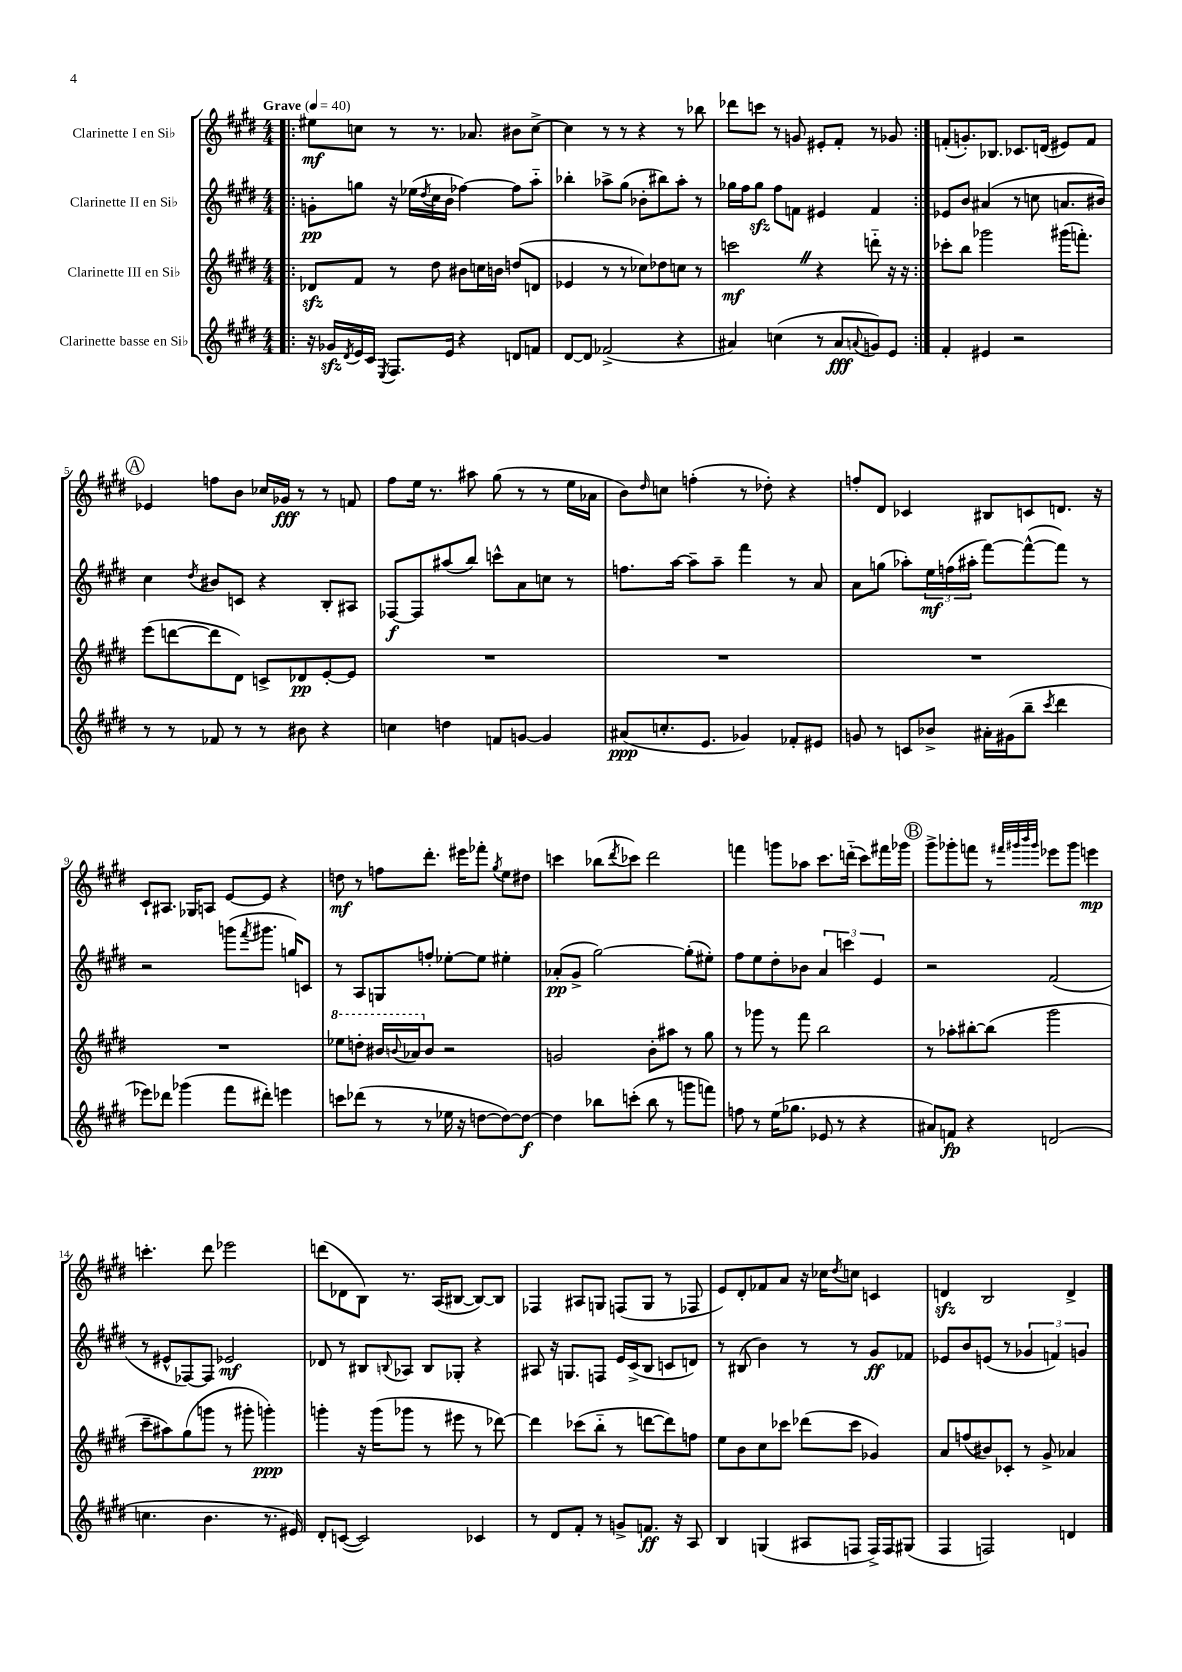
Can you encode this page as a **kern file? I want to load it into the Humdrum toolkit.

**kern	**dynam	**kern	**dynam	**kern	**dynam	**kern	**dynam
*part4	*part4	*part3	*part3	*part2	*part2	*part1	*part1
*staff4	*staff4	*staff3	*staff3	*staff2	*staff2	*staff1	*staff1
*I"Clarinette basse en Si♭	*	*I"Clarinette III en Si♭	*	*I"Clarinette II en Si♭	*	*I"Clarinette I en Si♭	*
*clefG2	*	*clefG2	*	*clefG2	*	*clefG2	*
*k[f#c#g#d#]	*	*k[f#c#g#d#]	*	*k[f#c#g#d#]	*	*k[f#c#g#d#]	*
*M4/4	*	*M4/4	*	*M4/4	*	*M4/4	*
*MM40	*	*MM40	*	*MM40	*	*MM40	*
=1!|:	=1!|:	=1!|:	=1!|:	=1!|:	=1!|:	=1!|:	=1!|:
!	!	!	!	!	!	!LO:TX:a:B:t=Grave	!
16r	.	8d-Xzz/L	.	8gn'\L	pp	8ee#X\L	mf
16g-Xzz/LL	.	.	.	.	.	.	.
8qd#/	.	.	.	.	.	.	.
16e/	.	8f#/J	.	8ggn\J	.	8ccn\J	.
16c#/JJ	.	.	.	.	.	.	.
8qE/	.	.	.	.	.	.	.
8.F#/L	.	8r	.	16r	.	8r	.
.	.	.	.	(16ee-X\LL	.	.	.
.	.	.	.	8qdd#/	.	.	.
.	.	8dd#\	.	16cc#\	.	8.r	.
16e/Jk	.	.	.	16b\JJ	.	.	.
4r	.	8b#X\L	.	[4ff-X\)	.	.	.
.	.	.	.	.	.	8.a-X/	.
.	.	16ccn\L	.	.	.	.	.
.	.	16bn\JJ	.	.	.	.	.
8dn/L	.	(8ddn/L	.	8ff-\L]	.	8b#X\L	.
8fn/J	.	8dn/J	.	8aa\J	.	[8cc^\J	.
=2	=2	=2	=2	=2	=2	=2	=2
[8d#/L	.	4e-X/	.	4bb-X'\	.	4cc\]	.
8d#/J]	.	.	.	.	.	.	.
(2f-X^/	.	8r	.	8aa-X^\L	.	8r	.
.	.	8r	.	(8gg#\J	.	8r	.
.	.	8cc-X\L)	.	8b-X'\L	.	4r	.
.	.	8dd-X\	.	8bb#X\)	.	.	.
4r	.	8ccn\J	.	8aa-'\J	.	8r	.
.	.	8r	.	8r	.	8bb-X\	.
=3	=3	=3	=3	=3	=3	=3	=3
4a#X/)	.	2cccnZ\	mf	16gg-X\LL	.	8ddd-X\L	.
.	.	.	.	16ff#\J	.	.	.
.	.	.	.	8gg-zz\J	.	8cccn\J	.
(4ccn\	.	.	.	8ff#\L	.	8r	.
.	.	.	.	8fn\J	.	8gn/	.
8r	.	4r	.	4e#X/	.	8e#X'/L	.
8a#/L	fff	.	.	.	.	8f#'/J	.
8qqan/	.	.	.	.	.	.	.
8gn/)	.	8dddn\	.	4f/	.	8r	.
8e/J	.	16r	.	.	.	8g-X/	.
.	.	16r	.	.	.	.	.
=4:|!	=4:|!	=4:|!	=4:|!	=4:|!	=4:|!	=4:|!	=4:|!
4f#'/	.	8ccc-X'\L	.	8e-X/L	.	(8fn'/L	.
.	.	8bb\J	.	8b/J	.	8.gn'/)	.
4e#X/	.	2ggg-X\	.	(4a#X/	.	.	.
.	.	.	.	.	.	8.B-X/J	.
2r	.	.	.	8r	.	8.c-X/L	.
.	.	.	.	8ccn\	.	.	.
.	.	.	.	.	.	(16dn/Jk	.
.	.	(16ggg#X\KL	.	8.an/L	.	8e#X/L)	.
.	.	8.fffn'\J)	.	.	.	.	.
.	.	.	.	.	.	8f/J	.
.	.	.	.	16b#X/Jk)	.	.	.
!!LO:LB:g=z
!!LO:REH:place=s1:t=A
=5	=5	=5	=5	=5	=5	=5	=5
8r	.	(8eee\L	.	4cc#\	.	4e-X/	.
8r	.	[8dddn\	.	.	.	.	.
.	.	.	.	8qdd#/	.	.	.
8f-X/	.	8ddd\]	.	8b#X/L	.	8ffn\L	.
8r	.	8d#\J)	.	8cn/J	.	8b\J	.
8r	.	8cn^/L	.	4r	.	16cc-X/LL	.
.	.	.	.	.	.	16g-X/JJ	fff
8b#X\	.	8d-X/	pp	.	.	8r	.
4r	.	[8e'/	.	8B'/L	.	8r	.
.	.	8e/J]	.	8A#X/J	.	8fn/	.
=6	=6	=6	=6	=6	=6	=6	=6
4ccn\	.	1r	.	[8F-X/L	f	8ff#\L	.
.	.	.	.	8F-/]	.	16ee\Jk	.
.	.	.	.	.	.	8.r	.
4ddn\	.	.	.	(8aa#X/	.	.	.
.	.	.	.	8bb/J)	.	8aa#X\	.
8fn/L	.	.	.	8cccn^^\L	.	(8gg#\	.
[8gn/J	.	.	.	8a\	.	8r	.
4g/]	.	.	.	8ccn\J	.	8r	.
.	.	.	.	8r	.	16ee\LL	.
.	.	.	.	.	.	16a-X\JJ	.
=7	=7	=7	=7	=7	=7	=7	=7
(8a#X/L	ppp	1r	.	8.ffn\L	.	8b\L)	.
.	.	.	.	.	.	16qqdd#/	.
8.ccn'/	.	.	.	.	.	8ccn\J	.
.	.	.	.	[16aa\Jk	.	.	.
.	.	.	.	8aa~\L]	.	(4ffn'\	.
8.e/J	.	.	.	.	.	.	.
.	.	.	.	8aa~\J	.	.	.
4g-X/)	.	.	.	4fff#\	.	8r	.
.	.	.	.	.	.	8dd-X'\)	.
8f-X'/L	.	.	.	8r	.	4r	.
8e#X/J	.	.	.	8a/	.	.	.
=8	=8	=8	=8	=8	=8	=8	=8
8gn/	.	1r	.	8a\L	.	8ffn'/L	.
8r	.	.	.	(8ggn\J	.	8d#/J	.
8cn/L	.	.	.	8aa-X'\L)	.	4c-X/	.
8b-X^/J	.	.	.	24ee\L	mf	.	.
.	.	.	.	(24ffn\	.	.	.
.	.	.	.	24aa#X'\JJ	.	.	.
16a#X'\LL	.	.	.	[8fff#\L)	.	8B#X/L	.
(16g#X\J	.	.	.	.	.	.	.
8bb~\J	.	.	.	(8fff#^^\_	.	8cn/	.
8qccc#/	.	.	.	.	.	.	.
4ddd#\	.	.	.	8fff#\J])	.	8.dn/J	.
.	.	.	.	8r	.	.	.
.	.	.	.	.	.	16r	.
!!LO:LB:g=z
=9	=9	=9	=9	=9	=9	=9	=9
8eee-X\L)	.	1r	.	2r	.	8c#`/L	.
8ddd-X\J	.	.	.	.	.	8.A#X/J	.
(4ggg-X\	.	.	.	.	.	.	.
.	.	.	.	.	.	16G-X/KL	.
.	.	.	.	.	.	8An/J	.
8fff#\L	.	.	.	(8gggn\L	.	[8e/L	.
.	.	.	.	8qfff#/	.	.	.
8ddd#X'\J)	.	.	.	8.ggg#X\J	.	8e/J]	.
4eeen\	.	.	.	.	.	4r	.
.	.	.	.	16ggn/KL)	.	.	.
.	.	.	.	8cn/J	.	.	.
=10	=10	=10	=10	=10	=10	=10	=10
*	*	*8va	*	*	*	*	*
8cccn\L	.	8eee-X\L	.	8r	.	8ddn\	mf
(8ddd-X\J	.	8dddn'\J	.	8A/L	.	8r	.
8r	.	16bb#X/LL	.	8Gn/	.	8ffn\L	.
.	.	8qqbbn/	.	.	.	.	.
.	.	16aa-X/J	.	.	.	.	.
*	*	*X8va	*	*	*	*	*
8r	.	8b/J	.	8ffn'/J	.	8.ddd#'\J	.
16ee-X\	.	2r	.	[8ee-X'\L	.	.	.
16r	.	.	.	.	.	16eee#X\KL	.
[8ddn\L	.	.	.	8ee-\J]	.	8fff-X'\J	.
.	.	.	.	.	.	8qgg#/	.
8dd\_)	.	.	.	4ee#X'\	.	8ee\L	.
8dd\J_	f	.	.	.	.	8dd#X\J	.
=11	=11	=11	=11	=11	=11	=11	=11
4dd\]	.	2gn/	.	(8a-X'/L	pp	4cccn\	.
.	.	.	.	8g#^/J	.	.	.
8bb-X\L	.	.	.	[2gg#\)	.	(8bb-X\L	.
.	.	.	.	.	.	8qddd#/	.
(8cccn'\J	.	.	.	.	.	8ccc-X\J)	.
8bb-\	.	8b'\L	.	.	.	2ddd#\	.
8r	.	8aa#X\J	.	.	.	.	.
8gggn\L	.	8r	.	(8gg#'\L]	.	.	.
8fffn\J)	.	8gg#\	.	8ee#X'\J)	.	.	.
=12	=12	=12	=12	=12	=12	=12	=12
8ffn\	.	8r	.	8ff#\L	.	4fffn\	.
8r	.	8ggg-X\	.	8ee\	.	.	.
(16ee\KL	.	8r	.	8dd#'\	.	8gggn\L	.
8.gg-X\J	.	.	.	.	.	.	.
.	.	8fff#\	.	8b-X\J	.	8aa-X\J	.
8e-X/	.	2bb\	.	6a/	.	8.ccc#\L	.
8r	.	.	.	.	.	.	.
.	.	.	.	6cccn\	.	.	.
.	.	.	.	.	.	(16dddn\Jk	.
4r	.	.	.	.	.	8ccc#\L)	.
.	.	.	.	6e/	.	.	.
.	.	.	.	.	.	16fff#X\L	.
.	.	.	.	.	.	16ggg-X\JJ	.
!!LO:REH:place=s1:t=B
=13	=13	=13	=13	=13	=13	=13	=13
8a#X/L)	.	8r	.	2r	.	8ggg#^\L	.
8fn/J	fp	8aa-X'\L	.	.	.	8ggg-X'\	.
4r	.	[8bb#X'\	.	.	.	8fffn\J	.
.	.	(8bb#\J]	.	.	.	8r	.
.	.	.	.	.	.	32qqfff#X/LLL	.
.	.	.	.	.	.	32qqggg#X/	.
.	.	.	.	.	.	32qqbbb/	.
.	.	.	.	.	.	32qqggg#/JJJ	.
(2dn/	.	2ggg#\	.	(2f#/	.	8eee-X\L	.
.	.	.	.	.	.	8ggg#\J	.
.	.	.	.	.	.	4eeen\	mp
!!LO:LB:g=z
=14	=14	=14	=14	=14	=14	=14	=14
4.ccn\	.	8ccc#~\L	.	8r	.	4.cccn'\	.
.	.	8aa#X\)	.	8e#X^^/L	.	.	.
.	.	(8gg#\	.	[8F-X/)	.	.	.
4.b\	.	8gggn\J	.	8F-/J]	.	8ddd#\	.
.	.	8r	.	2e-X/	mf	2eee-X\	.
.	.	8ggg#X'\	.	.	.	.	.
8.r	.	4gggn'\)	ppp	.	.	.	.
16e#X/)	.	.	.	.	.	.	.
=15	=15	=15	=15	=15	=15	=15	=15
8d#'/L	.	4gggn'\	.	8d-X/	.	(8dddn\L	.
([8cn/J	.	.	.	8r	.	8d-X\	.
2c/])	.	16r	.	8B#X/L	.	8B\J)	.
.	.	(16ggg\KL	.	.	.	.	.
.	.	.	.	8qqBn/	.	.	.
.	.	8ggg-X\J	.	8A-X/J	.	8.r	.
.	.	8r	.	8B/L	.	.	.
.	.	.	.	.	.	(16A/KL	.
.	.	8eee#X\	.	8G-X'/J	.	[8B#X/J	.
4c-X/	.	8r	.	4r	.	8B#/L_)	.
.	.	[8ddd-X\)	.	.	.	8B#/J]	.
=16	=16	=16	=16	=16	=16	=16	=16
8r	.	4ddd-\]	.	8A#X/	.	4F-X/	.
8d#/L	.	.	.	16r	.	.	.
.	.	.	.	8.Gn/L	.	.	.
8f#'/J	.	(8ccc-X\L	.	.	.	8A#X/L	.
8r	.	8bb\J	.	8Fn/J	.	8Gn/J	.
8gn^/L	.	8r	.	16e/LL	.	(8Fn/L	.
.	.	.	.	(16c#^/J	.	.	.
8.fn/J	ff	[8dddn\L	.	8B/J	.	8G/J	.
.	.	8ddd\])	.	8cn/L	.	8r	.
16r	.	.	.	.	.	.	.
8A/	.	8ffn\J	.	8dn/J)	.	8F-X/	.
=17	=17	=17	=17	=17	=17	=17	=17
4B/	.	8ee\L	.	8r	.	8e/L)	.
.	.	8b\	.	(8B#X/	.	8d#'/	.
(4Gn/	.	8cc#\	.	4b\)	.	8f-X/	.
.	.	8ccc-X\J	.	.	.	8a/J	.
8A#X/L	.	(8ddd-X\L	.	8r	.	16r	.
.	.	.	.	.	.	16cc-X\KL	.
.	.	.	.	.	.	8qdd#/	.
8Fn/J	.	8ccc-\J	.	8r	.	8ccn\J	.
16F^/LL)	.	4g-X/)	.	8g#/L	ff	4cn/	.
16F/J	.	.	.	.	.	.	.
(8G#X/J	.	.	.	8f-X/J	.	.	.
=18	=18	=18	=18	=18	=18	=18	=18
4F#/	.	8a/L	.	8e-X/L	.	4dnzz/	.
.	.	(8ffn/	.	8b/	.	.	.
2Fn/)	.	8b#X/)	.	(8en/J	.	2B/	.
.	.	8c-X'/J	.	8r	.	.	.
.	.	8r	.	6g-X/	.	.	.
.	.	8g#^/	.	.	.	.	.
.	.	.	.	6fn/)	.	.	.
4dn/	.	4a-X/	.	.	.	4d^/	.
.	.	.	.	6gn/	.	.	.
==	==	==	==	==	==	==	==
*-	*-	*-	*-	*-	*-	*-	*-
